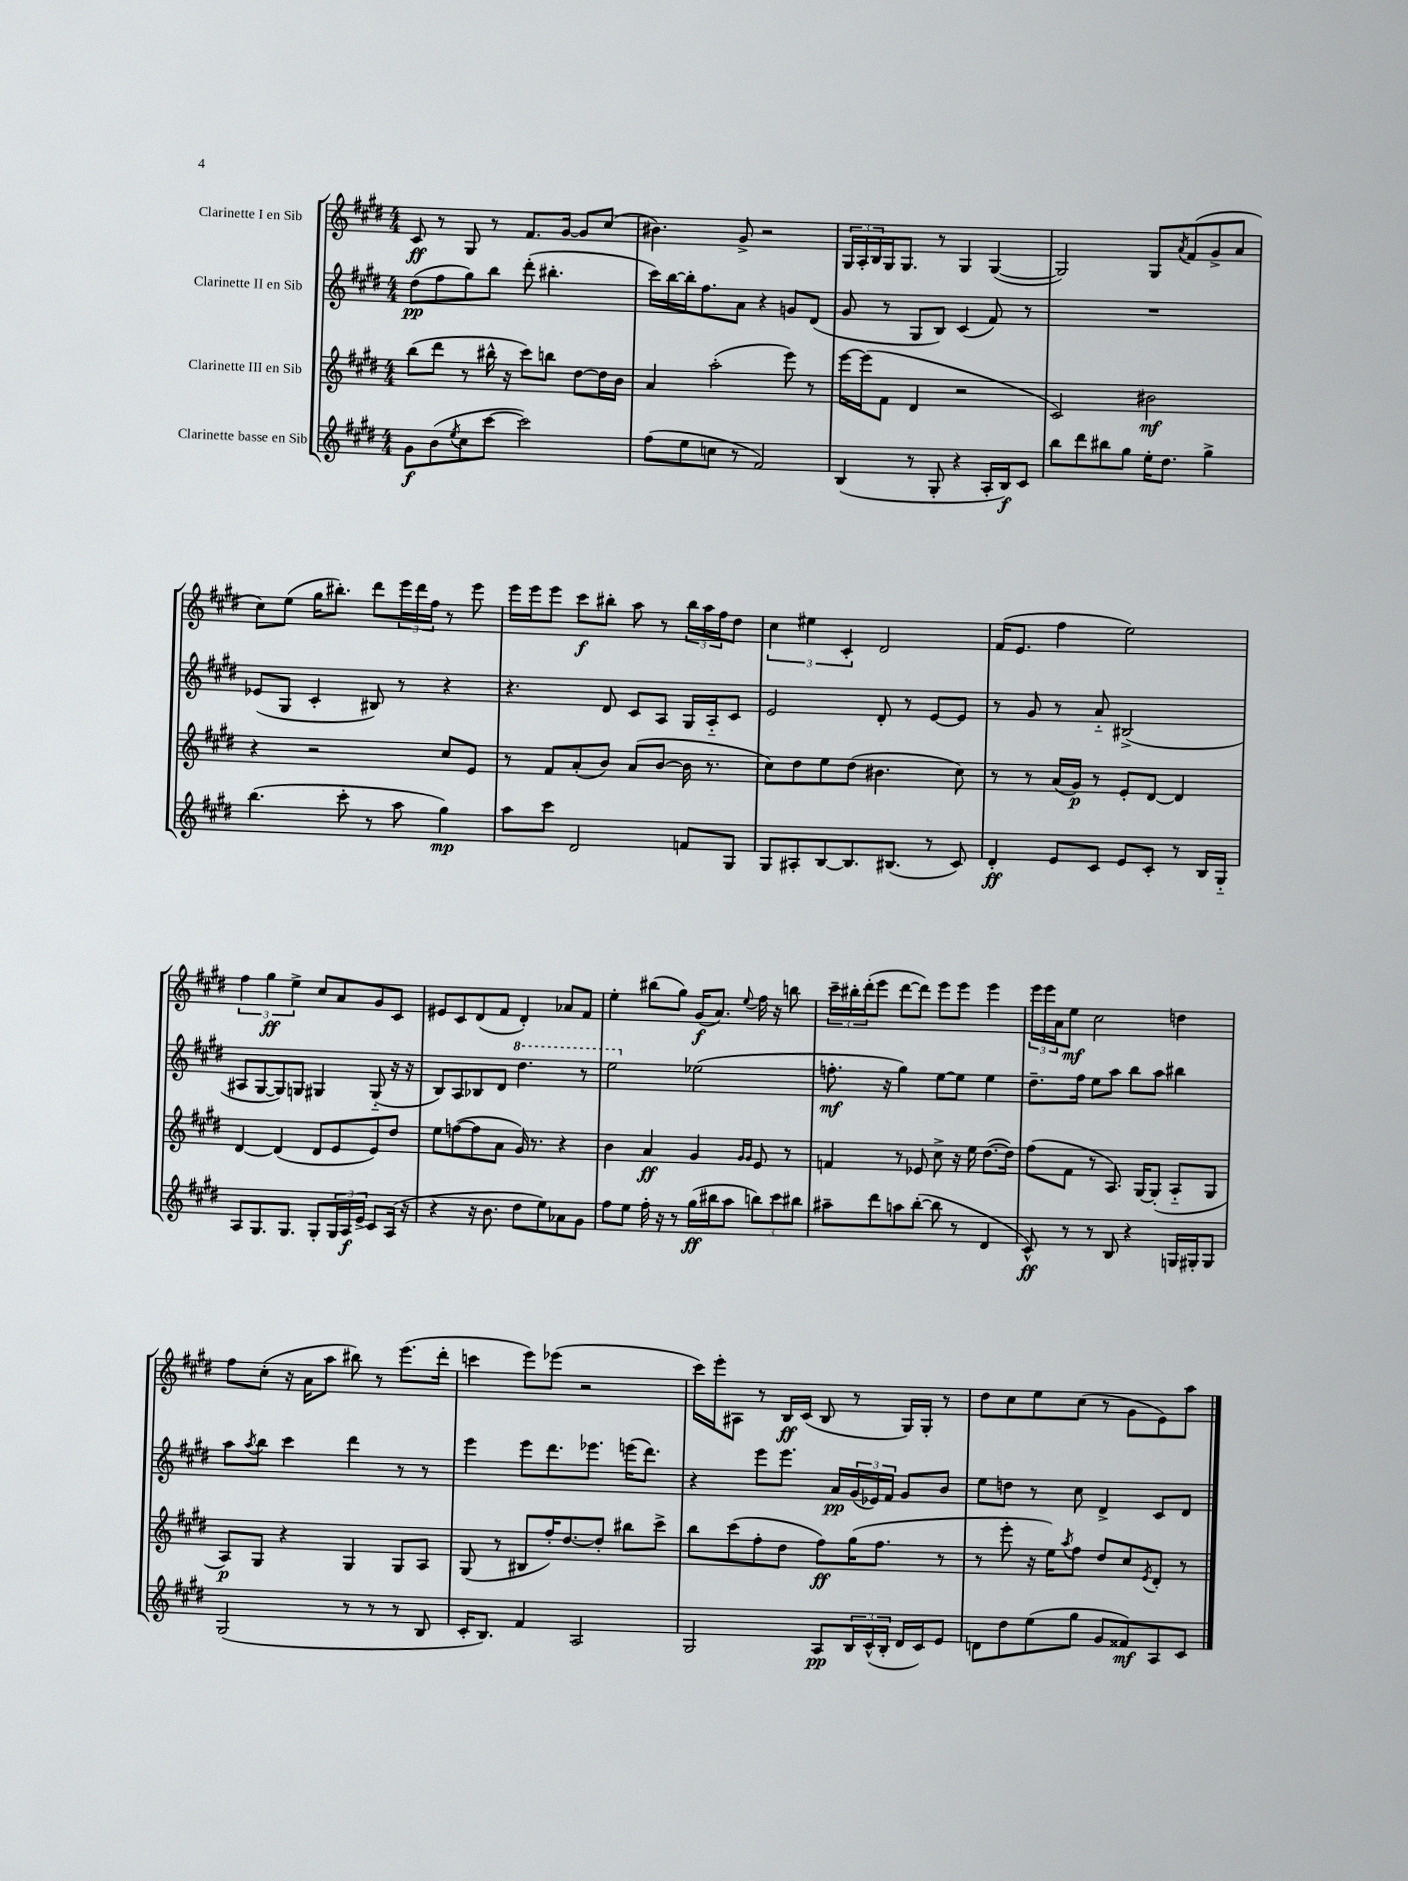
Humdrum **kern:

**kern	**dynam	**kern	**dynam	**kern	**dynam	**kern	**dynam
*part4	*part4	*part3	*part3	*part2	*part2	*part1	*part1
*staff4	*staff4	*staff3	*staff3	*staff2	*staff2	*staff1	*staff1
*I"Clarinette basse en Sib	*	*I"Clarinette III en Sib	*	*I"Clarinette II en Sib	*	*I"Clarinette I en Sib	*
*clefG2	*	*clefG2	*	*clefG2	*	*clefG2	*
*k[f#c#g#d#]	*	*k[f#c#g#d#]	*	*k[f#c#g#d#]	*	*k[f#c#g#d#]	*
*M4/4	*	*M4/4	*	*M4/4	*	*M4/4	*
=1	=1	=1	=1	=1	=1	=1	=1
8g#\L	f	(8bb\L	.	(8dd#\L	pp	8c#/	ff
(8b\	.	8ddd#\J	.	8ff#\	.	8r	.
8qee/	.	.	.	.	.	.	.
8cc#\	.	8r	.	8gg#\)	.	8G#/	.
[8ccc#\J	.	16bb#X^^\	.	8bb\J	.	8r	.
.	.	16r	.	.	.	.	.
2ccc#\])	.	8ccc#\L)	.	(8ddd#'\	.	8.f#/L	.
.	.	8bbn\J	.	4.bb#X'\	.	.	.
.	.	.	.	.	.	[16g#/Jk	.
.	.	[8dd#\L	.	.	.	8g#/L]	.
.	.	16dd#\L]	.	.	.	(8cc#/J	.
.	.	16b\JJ	.	.	.	.	.
=2	=2	=2	=2	=2	=2	=2	=2
(8ff#\L	.	4a/	.	16ccc#\LL)	.	4.b#X\)	.
.	.	.	.	[16bb\	.	.	.
8ee\	.	.	.	16bb'\J]	.	.	.
.	.	.	.	8.ff#\	.	.	.
8ccn\J	.	(2aa'\	.	.	.	.	.
8r	.	.	.	8a\J	.	8g#^/	.
2f#/)	.	.	.	4r	.	2r	.
.	.	8eee\)	.	8gn/L	.	.	.
.	.	8r	.	(8d#/J	.	.	.
=3	=3	=3	=3	=3	=3	=3	=3
(4B/	.	[16eee\LL	.	8g#/	.	24G#/LL	.
.	.	.	.	.	.	24A'/	.
.	.	(16eee\J]	.	.	.	.	.
.	.	.	.	.	.	24B/	.
.	.	8f#\J	.	8r	.	16G#/J	.
.	.	.	.	.	.	8.G#/J	.
8r	.	4d#/	.	8G#/L	.	.	.
8G#'/	.	.	.	8B/J)	.	8r	.
4r	.	2r	.	(4c#/	.	4G#/	.
16A'/LL	.	.	.	8f#/)	.	([4G#/	.
16B/J)	f	.	.	.	.	.	.
8c#/J	.	.	.	8r	.	.	.
=4	=4	=4	=4	=4	=4	=4	=4
8bb\L	.	2c#/)	.	1r	.	2G#/])	.
8ddd#\	.	.	.	.	.	.	.
8bb#X\	.	.	.	.	.	.	.
8gg#\J	.	.	.	.	.	.	.
16ee'\KL	.	2b#X\	mf	.	.	8G#/L	.
8.dd#\J	.	.	.	.	.	.	.
.	.	.	.	.	.	8qa/	.
.	.	.	.	.	.	(8f#/	.
4gg#^\	.	.	.	.	.	8g#^/	.
.	.	.	.	.	.	8a/J	.
!!LO:LB:g=z
=5	=5	=5	=5	=5	=5	=5	=5
(4.bb\	.	4r	.	(8e-X/L	.	8cc#\L)	.
.	.	.	.	8G#/J	.	(8ee\J	.
.	.	2r	.	4c#'/	.	16gg#\KL	.
.	.	.	.	.	.	8.bb#X'\J)	.
8ccc#'\	.	.	.	.	.	.	.
8r	.	.	.	8B#X/)	.	8ddd#\L	.
8aa\	.	.	.	8r	.	24eee\L	.
.	.	.	.	.	.	24ddd#\	.
.	.	.	.	.	.	24ff#\JJ	.
4gg#\)	mp	8cc#/L	.	4r	.	8r	.
.	.	8e/J	.	.	.	8eee\	.
=6	=6	=6	=6	=6	=6	=6	=6
8aa\L	.	8r	.	4.r	.	16eee\LL	.
.	.	.	.	.	.	16eee\J	.
8ccc#\J	.	8f#/L	.	.	.	8eee\J	.
2d#/	.	(8a'/	.	.	.	8ccc#\L	f
.	.	8b/J)	.	8d#/	.	8bb#X'\J	.
.	.	(8a/L	.	8c#/L	.	8aa\	.
.	.	[8b/J	.	8A/J	.	8r	.
8fn/L	.	16b\]	.	16G#/LL	.	24bb#\LL	.
.	.	.	.	.	.	24aa\	.
.	.	8.r	.	16A/J	.	.	.
.	.	.	.	.	.	24ff#\J	.
8G#/J	.	.	.	8c#/J	.	8dd#\J	.
=7	=7	=7	=7	=7	=7	=7	=7
8G#/L	.	8cc#\L)	.	2e/	.	6cc#\	.
8A#X'/	.	8dd#\	.	.	.	.	.
.	.	.	.	.	.	6ee#X\	.
[8B/	.	8ee\	.	.	.	.	.
.	.	.	.	.	.	6c#'/	.
8.B/]	.	(8dd#\J	.	.	.	.	.
.	.	4.b#X\	.	8d#'/	.	2d#/	.
(8.B#X/J	.	.	.	.	.	.	.
.	.	.	.	8r	.	.	.
8r	.	.	.	[8e/L	.	.	.
8c#/)	.	8cc#\)	.	8e/J]	.	.	.
=8	=8	=8	=8	=8	=8	=8	=8
4d#'/	ff	8r	.	8r	.	(16f#/KL	.
.	.	.	.	.	.	8.e/J	.
.	.	8r	.	8g#/	.	.	.
8e/L	.	(16a/LL	.	8r	.	4ff#\	.
.	.	16g#/JJ)	p	.	.	.	.
8c#/J	.	8r	.	8a/	.	.	.
8e/L	.	8e'/L	.	(2B#X^/	.	2ee\)	.
8c#'/J	.	[8d#/J	.	.	.	.	.
8r	.	4d#/]	.	.	.	.	.
16B/LL	.	.	.	.	.	.	.
16G#/JJ	.	.	.	.	.	.	.
!!LO:LB:g=z
=9	=9	=9	=9	=9	=9	=9	=9
8A/L	.	[4d#/	.	8A#X/L	.	6ff#\	.
8.G#/	.	.	.	[8G#/	.	.	.
.	.	.	.	.	.	6gg#\	ff
.	.	(4d#/]	.	8G#/])	.	.	.
8.G#/J	.	.	.	.	.	.	.
.	.	.	.	.	.	6ee^\	.
.	.	.	.	8Gn/J	.	.	.
8G#'/L	.	8d#/L	.	4G#X/	.	8cc#/L	.
24G#/L	.	8e/	.	.	.	8a/	.
24A/	f	.	.	.	.	.	.
24e^/JJ	.	.	.	.	.	.	.
8c#/L	.	8e/)	.	(8G#/	.	8g#/	.
(16A/Jk	.	8dd#/J	.	16r	.	8c#/J	.
16r	.	.	.	16r	.	.	.
=10	=10	=10	=10	=10	=10	=10	=10
4r	.	8ee\L	.	8B/L)	.	8e#X/L	.
.	.	([8ffn\	.	8A/	.	8c#/	.
16r	.	8ff\]	.	8B-X/	.	(8d#/	.
8.b\	.	.	.	.	.	.	.
.	.	8a\J	.	8d#/J	.	8f#/J	.
*	*	*	*	*8va	*	*	*
8dd#\L	.	16g#/)	.	4.ddd#\	.	4d#'/)	.
.	.	8.r	.	.	.	.	.
8ee\)	.	.	.	.	.	.	.
8a-X\	.	4r	.	.	.	8a-X/L	.
8g#\J	.	.	.	8r	.	8f#/J	.
=11	=11	=11	=11	=11	=11	=11	=11
8ff#\L	.	4b\	.	2eee\	.	4ee'\	.
8ee\J	.	.	.	.	.	.	.
16ff#'\	.	4a/	ff	.	.	(8bb#X\L	.
16r	.	.	.	.	.	.	.
8r	.	.	.	.	.	8gg#\J)	.
*	*	*	*	*X8va	*	*	*
(16gg#\LL	ff	4g#/	.	(2ee-X\	.	(16g#/KL	f
16bb#X\J	.	.	.	.	.	8.a/J)	.
8aa\J	.	.	.	.	.	.	.
.	.	16qqg#/LL	.	.	.	.	.
.	.	16qqg#/JJ	.	.	.	8qqee/	.
12bbn\L)	.	8e/	.	.	.	16ff#\	.
.	.	.	.	.	.	16r	.
12ccc#\	.	.	.	.	.	.	.
.	.	8r	.	.	.	8bbn\	.
12bb#X\J	.	.	.	.	.	.	.
=12	=12	=12	=12	=12	=12	=12	=12
8aa#X~\L	.	4fn/	.	8.ffn'\	mf	24ccc#~\LL	.
.	.	.	.	.	.	24bb#X'\	.
.	.	.	.	.	.	(24ddd#'\J	.
8ddd#\	.	.	.	.	.	8eee\J	.
.	.	.	.	16r	.	.	.
8aan\	.	8r	.	4gg#\)	.	[8ddd#\L	.
([8bb'\J	.	8e-X/	.	.	.	8ddd#\J])	.
8bb\]	.	8cc#^\	.	[8ee\L	.	8eee\L	.
8r	.	16r	.	8ee\J]	.	8eee\J	.
.	.	16ee\	.	.	.	.	.
4d#/	.	([8.dd#\L	.	4ee\	.	4eee\	.
.	.	16dd#\Jk])	.	.	.	.	.
=13	=13	=13	=13	=13	=13	=13	=13
8c#^^/)	ff	(8ff#\L	.	8.dd#~\L	.	24eee\LL	.
.	.	.	.	.	.	24eee\	.
.	.	.	.	.	.	24a\J	.
8r	.	8f#\J	.	.	.	8ee\J	mf
.	.	.	.	16ff#\Jk	.	.	.
8r	.	8r	.	8ee\L	.	2cc#\	.
8B/	.	8.A/)	.	8aa\J	.	.	.
4r	.	.	.	8bb\L	.	.	.
.	.	[16G#/KL	.	.	.	.	.
.	.	(8G#'/J]	.	8aa\J	.	.	.
16Gn/LL	.	8A/L	.	4bb#X\	.	4ddn\	.
16G#X'/J	.	.	.	.	.	.	.
8G#/J	.	8G#/J	.	.	.	.	.
!!LO:LB:g=z
=14	=14	=14	=14	=14	=14	=14	=14
(2G#/	.	8A/L)	p	8aa\L	.	8ff#\L	.
.	.	.	.	8qaa/	.	.	.
.	.	8G#/J	.	8bb\J	.	(8cc#'\J	.
.	.	4r	.	4ccc#\	.	16r	.
.	.	.	.	.	.	16a\KL	.
.	.	.	.	.	.	8aa\J	.
8r	.	4G#/	.	4ddd#\	.	8bb#X\)	.
8r	.	.	.	.	.	8r	.
8r	.	8G#/L	.	8r	.	(8.eee\L	.
8B/	.	8A/J	.	8r	.	.	.
.	.	.	.	.	.	16ddd#'\Jk	.
=15	=15	=15	=15	=15	=15	=15	=15
16c#'/KL	.	(8G#/	.	4eee\	.	4cccn\	.
8.B/J)	.	.	.	.	.	.	.
.	.	8r	.	.	.	.	.
4f#/	.	8B#X/L	.	8eee\L	.	8eee\L)	.
.	.	16ff#'/K)	.	8.ddd#\	.	(8eee-X\J	.
.	.	[8.dd#/	.	.	.	.	.
2A/	.	.	.	.	.	2r	.
.	.	.	.	8.eee-X\J	.	.	.
.	.	8dd#'/J]	.	.	.	.	.
.	.	8bb#X\L	.	(16eeen\KL	.	.	.
.	.	.	.	8.ddd#\J)	.	.	.
.	.	8ccc#^\J	.	.	.	.	.
=16	=16	=16	=16	=16	=16	=16	=16
2G#/	.	8bb\L	.	4r	.	16ccc#\LL)	.
.	.	.	.	.	.	16eee'\J	.
.	.	(8ccc#\	.	.	.	8A#X\J	.
.	.	8ff#'\	.	8eee\L	.	8r	.
.	.	8dd#\J	.	8.eee\J	.	16B/LL	ff
.	.	.	.	.	.	(16c#/JJ	.
8A/L	pp	8ff#\L)	ff	.	.	8B/	.
.	.	.	.	16a/LL	pp	.	.
24B/L	.	(16gg#\K	.	(24g#/	.	8r	.
(24c#^^/	.	.	.	24e-X/)	.	.	.
.	.	8.ff#\J	.	.	.	.	.
24B'/JJ	.	.	.	24f#/JJ	.	.	.
16d#/LL	.	.	.	8g#/L	.	16G#/LL)	.
16c#/J)	.	.	.	.	.	16G#'/JJ	.
8e/J	.	8r	.	8b/J	.	8r	.
=17	=17	=17	=17	=17	=17	=17	=17
8dn\L	.	8r	.	8ee\L	.	8dd#\L	.
8dd#\	.	8eee'\	.	8ddn\J	.	8cc#\	.
(8ee\	.	16r	.	8r	.	8ee\	.
.	.	16ee\KL)	.	.	.	.	.
.	.	8qaa/	.	.	.	.	.
8gg#\J	.	8ff#\J	.	8cc#\	.	(8cc#\J	.
8g#/L	.	8dd#/L	.	4d#^/	.	8r	.
8f##X/)	mf	8cc#/	.	.	.	8g#\L	.
.	.	8qe/	.	.	.	.	.
8A/	.	8d#'/J	.	8c#/L	.	8e\)	.
8c#/J	.	8r	.	8d#/J	.	8aa\J	.
==	==	==	==	==	==	==	==
*-	*-	*-	*-	*-	*-	*-	*-
